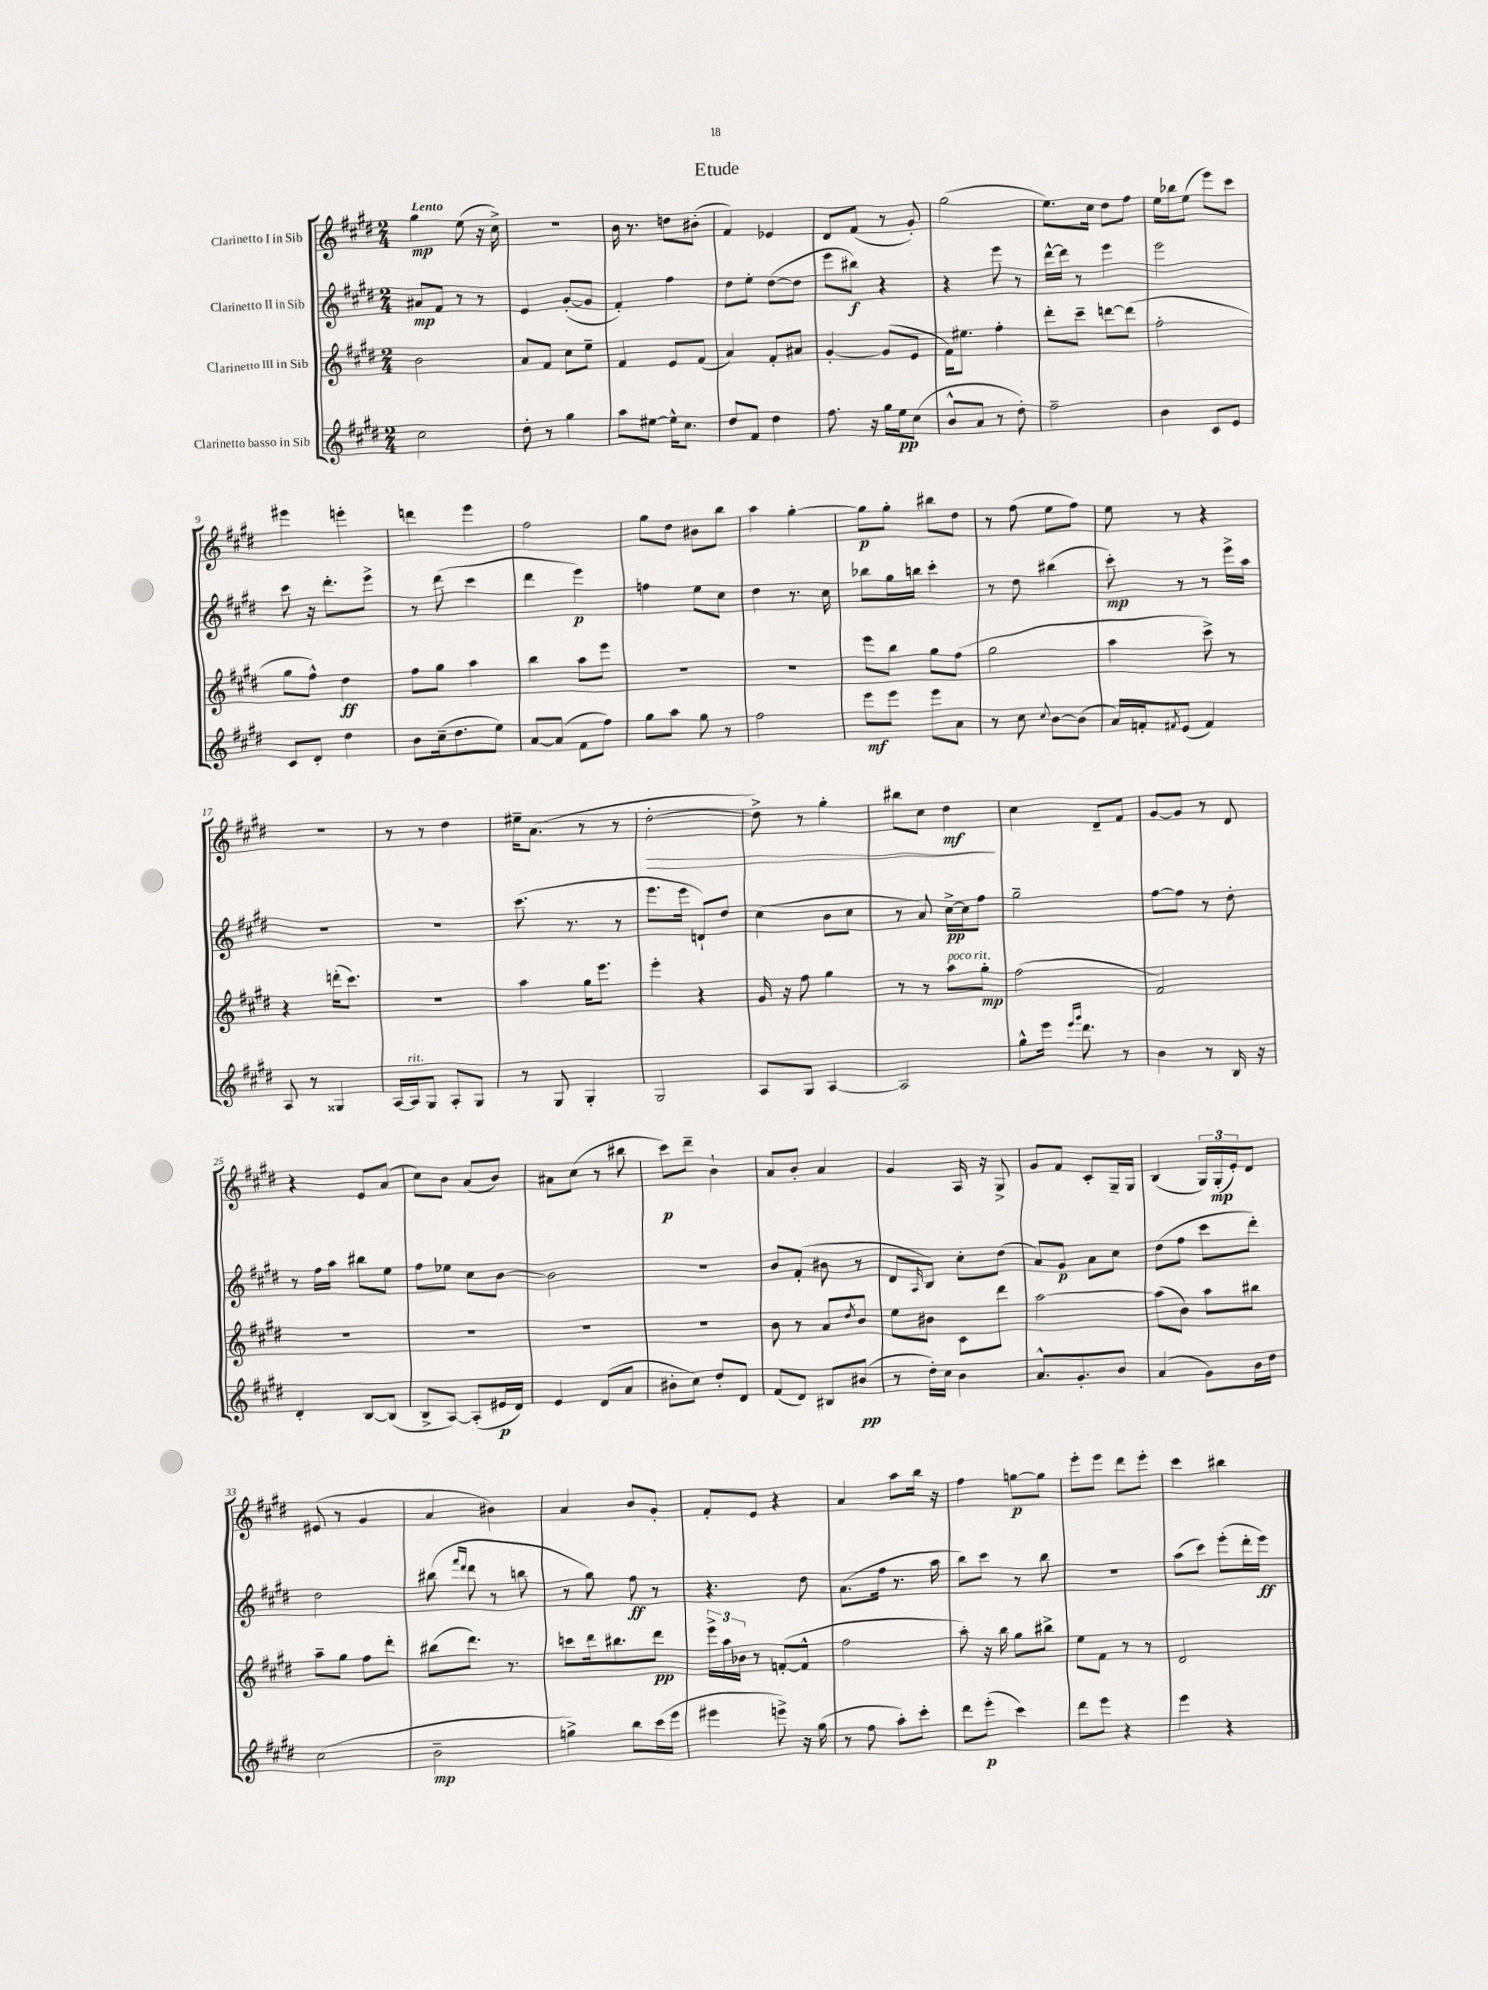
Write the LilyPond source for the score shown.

\header { title = "Etude" }
<<
\new StaffGroup <<
\new Staff = "s0" \with { instrumentName = "Clarinetto I in Sib" } {
    \clef treble \key e \major \numericTimeSignature \time 2/4 \tempo "Lento"
    gis''4\mp e''8( r16 cis''16->) |
    r2 |
    b'16 r8. d''8 bis'8-.( |
    fis'4) ees'4 |
    dis'8 fis'8( r8 gis'8-.) |
    gis''2( |
    e''8.) cis''16 dis''8 fis''8 |
    e''16 bes''16 e''8( e'''8) cis'''8 |
    eis'''4 e'''4-. |
    d'''4 e'''4 |
    fis''2 |
    gis''8 dis''8 bis'8 b''8 |
    a''4 gis''4~-. |
    gis''8\p gis''8-. bis''8 dis''8 |
    r8 fis''8( e''8 fis''8) |
    e''8 r8 r4 |
    R2 |
    r8 r8 dis''4 |
    eis''16-- a'8.( r8 r8 |
    dis''2~-.\> |
    dis''8->) r8 gis''4-. |
    bis''8 cis''8 dis''4\mf\! |
    cis''4 dis'8-- fis'8 |
    gis'8~ gis'8 r8 dis'8 |
    r4 e'8 a'8( |
    cis''8) b'8 a'8( b'8) |
    ais'8 cis''8( r8 bis''8 |
    cis'''8\p) dis'''8-- b'4-! |
    a'8 b'8-. a'4 |
    gis'4 a16 r16 gis8-> |
    gis'8 fis'8 cis'8-. gis16-- gis16 |
    b4( \tuplet 3/2 { gis16) gis16-.\mp( e'16-.) } dis'8 |
    eis'8( r8 gis'4 |
    a'4 bis'4) |
    a'4 b'8 gis'8-. |
    fis'8-. e'8 r4 |
    a'4 a''8 b''16 r16 |
    fis''4 g''8~\p g''8 |
    e'''8-. e'''8 dis'''8 e'''8-. |
    cis'''4 bis''4 \bar "|." |
}
\new Staff = "s1" \with { instrumentName = "Clarinetto II in Sib" } {
    \clef treble \key e \major \numericTimeSignature \time 2/4
    ais'8\mp fis'8 r8 r8 |
    e'4 gis'8~-.( gis'8 |
    fis'4-.) fis''4 |
    dis''8 e''8-. dis''8~( dis''8 |
    e'''8 bis''8\f) r4 |
    r4 e'''8 r8 |
    dis'''16~-^ dis'''16 r8 e'''4 |
    e'''2 |
    cis'''8 r16 dis'''8.-. e'''8-> |
    r8 dis'''8( cis'''4 |
    dis'''4 e'''4\p) |
    f''4 e''8 cis''8 |
    dis''4 r8. cis''16 |
    bes''8 gis''16 b''16 cis'''4-. |
    r8 dis''8 bis''4( |
    cis'''8-.\mp) r8 r8 e'''16-> a''16 |
    R2 |
    R2 |
    cis'''8.( r8. r8 |
    e'''8. e'''16 d'8-!) dis''8 |
    cis''4( b'8 cis''8 |
    r8 a'8) cis''16~->\pp cis''16 fis''8 |
    gis''2-- |
    fis''8~ fis''8 r8 dis''8-. |
    r8 fis''16 a''16 bis''8 e''8 |
    fis''8 ees''8 cis''8 b'8~ |
    b'2 |
    r2 |
    b'8 fis'8-.( bis'8 r8 |
    dis'8 \grace { a16 } b8) cis''8-. dis''8( |
    a'8) gis'8\p a'8 cis''8 |
    dis''8( fis''8 cis'''8 dis'''8-.) |
    dis''2 |
    bis''8( \grace { fis'''16 dis'''16 } dis'''8 r8 b''8 |
    r8 gis''8) fis''8\ff r8 |
    r4. dis''8 |
    a'8.( fis''16 r8. a''16 |
    b''8) cis'''8 r8 b''8 |
    r2 |
    a''8( cis'''8) e'''8-.( dis'''16-. e'''16\ff) \bar "|." |
}
\new Staff = "s2" \with { instrumentName = "Clarinetto III in Sib" } {
    \clef treble \key e \major \numericTimeSignature \time 2/4
    b'2 |
    a'8 fis'8 cis''8 e''8-- |
    fis'4 e'8 fis'8( |
    a'4) fis'8-. ais'8 |
    gis'4~-. gis'8( e'8 |
    fis'16) eis''8. fis''4-. |
    dis'''8-. cis'''8-- d'''8~ d'''8( |
    fis''2-. |
    gis''8 fis''8-^) dis''4\ff |
    fis''8 gis''8 a''4 |
    b''4 a''8 e'''8 |
    R2 |
    R2 |
    e'''8 b''8 gis''8 fis''8( |
    gis''2 |
    a''4 cis'''8->) r8 |
    r4 d'''16-.( cis'''8.) |
    r2 |
    a''4 gis''16 e'''8. |
    e'''4-. r4 |
    gis'16 r16 fis''8 gis''4 |
    r8 r8 a''8^\markup { \italic "poco rit." } gis''8-.\mp |
    fis''2( |
    fis'2) |
    R2 |
    R2 |
    R2 |
    R2 |
    b'8 r8 a'8 \acciaccatura { dis''8 } b'8 |
    e''8 bis'8 cis'8 dis'''8 |
    a''2~ |
    a''8( b'8) a''8 bis''8 |
    a''8-- gis''8 fis''8 dis'''8-. |
    bis''8( dis'''8.) r8. |
    c'''8 dis'''16 bis''8. dis'''8\pp |
    \tuplet 3/2 { e'''16-> a''16 bes'16 } r8 f'8~-.( f'8-^ |
    fis''2 |
    a''8-.) r16 b''16 gis''8 bis''8-> |
    e''8 fis'8 r8 r8 |
    dis'2 \bar "|." |
}
\new Staff = "s3" \with { instrumentName = "Clarinetto basso in Sib" } {
    \clef treble \key e \major \numericTimeSignature \time 2/4
    cis''2 |
    dis''8-. r8 gis''4 |
    a''8 eis''8~ eis''16-^ cis''8. |
    dis''8 fis'8 dis''4 |
    fis''8. r16 gis''16 e''16\pp cis''8( |
    b'8-^ a'8 r8 dis''8-.) |
    fis''2-- |
    b'4 cis'8 e'8 |
    cis'8 dis'8-. dis''4 |
    b'8 cis''16--( dis''8. e''8) |
    a'8~ a'8( fis'8 fis''8) |
    gis''8 a''8 gis''8 r8 |
    fis''2 |
    e'''8\mf e'''8 e'''8 a'8 |
    r8 cis''8 \appoggiatura { cis''8 } b'8~ b'8( |
    a'16) f'16-. \acciaccatura { fis'8 } e'8( fis'4) |
    a8 r8 gisis4 |
    a16~ a16^\markup { \italic "rit." } gis8 a8-. gis8 |
    r8 gis8 gis4-. |
    gis2 |
    a8 gis8 a4~ |
    a2 |
    gis''8-^ e'''16 \grace { e'''16 gis'''16 } dis'''8. r8 |
    b'4 r8 b16 r16 |
    dis'4-. b8~ b8( |
    b8-> a8~) a8-.( eis'16\p dis'16) |
    e'4 dis'8( a'8 |
    bis'8-. cis''8) dis''8-. dis'8 |
    fis'8( dis'8) bis8 bis'8\pp( |
    r8 dis''16-.) cis''16 b'4 |
    a'8.-^ gis'8.-. b'8 |
    a'4( gis'8) b'16 dis''16 |
    cis''2( |
    b'2--\mp |
    g''4->) b''8 cis'''16( e'''16 |
    eis'''4 e'''8->) r16 gis''16( |
    r8 fis''8 a''8-.) cis'''8-. |
    dis'''8 e'''8-.\p( cis'''4) |
    dis'''8 e'''8 r4 |
    e'''4 r4 \bar "|." |
}
>>
>>
